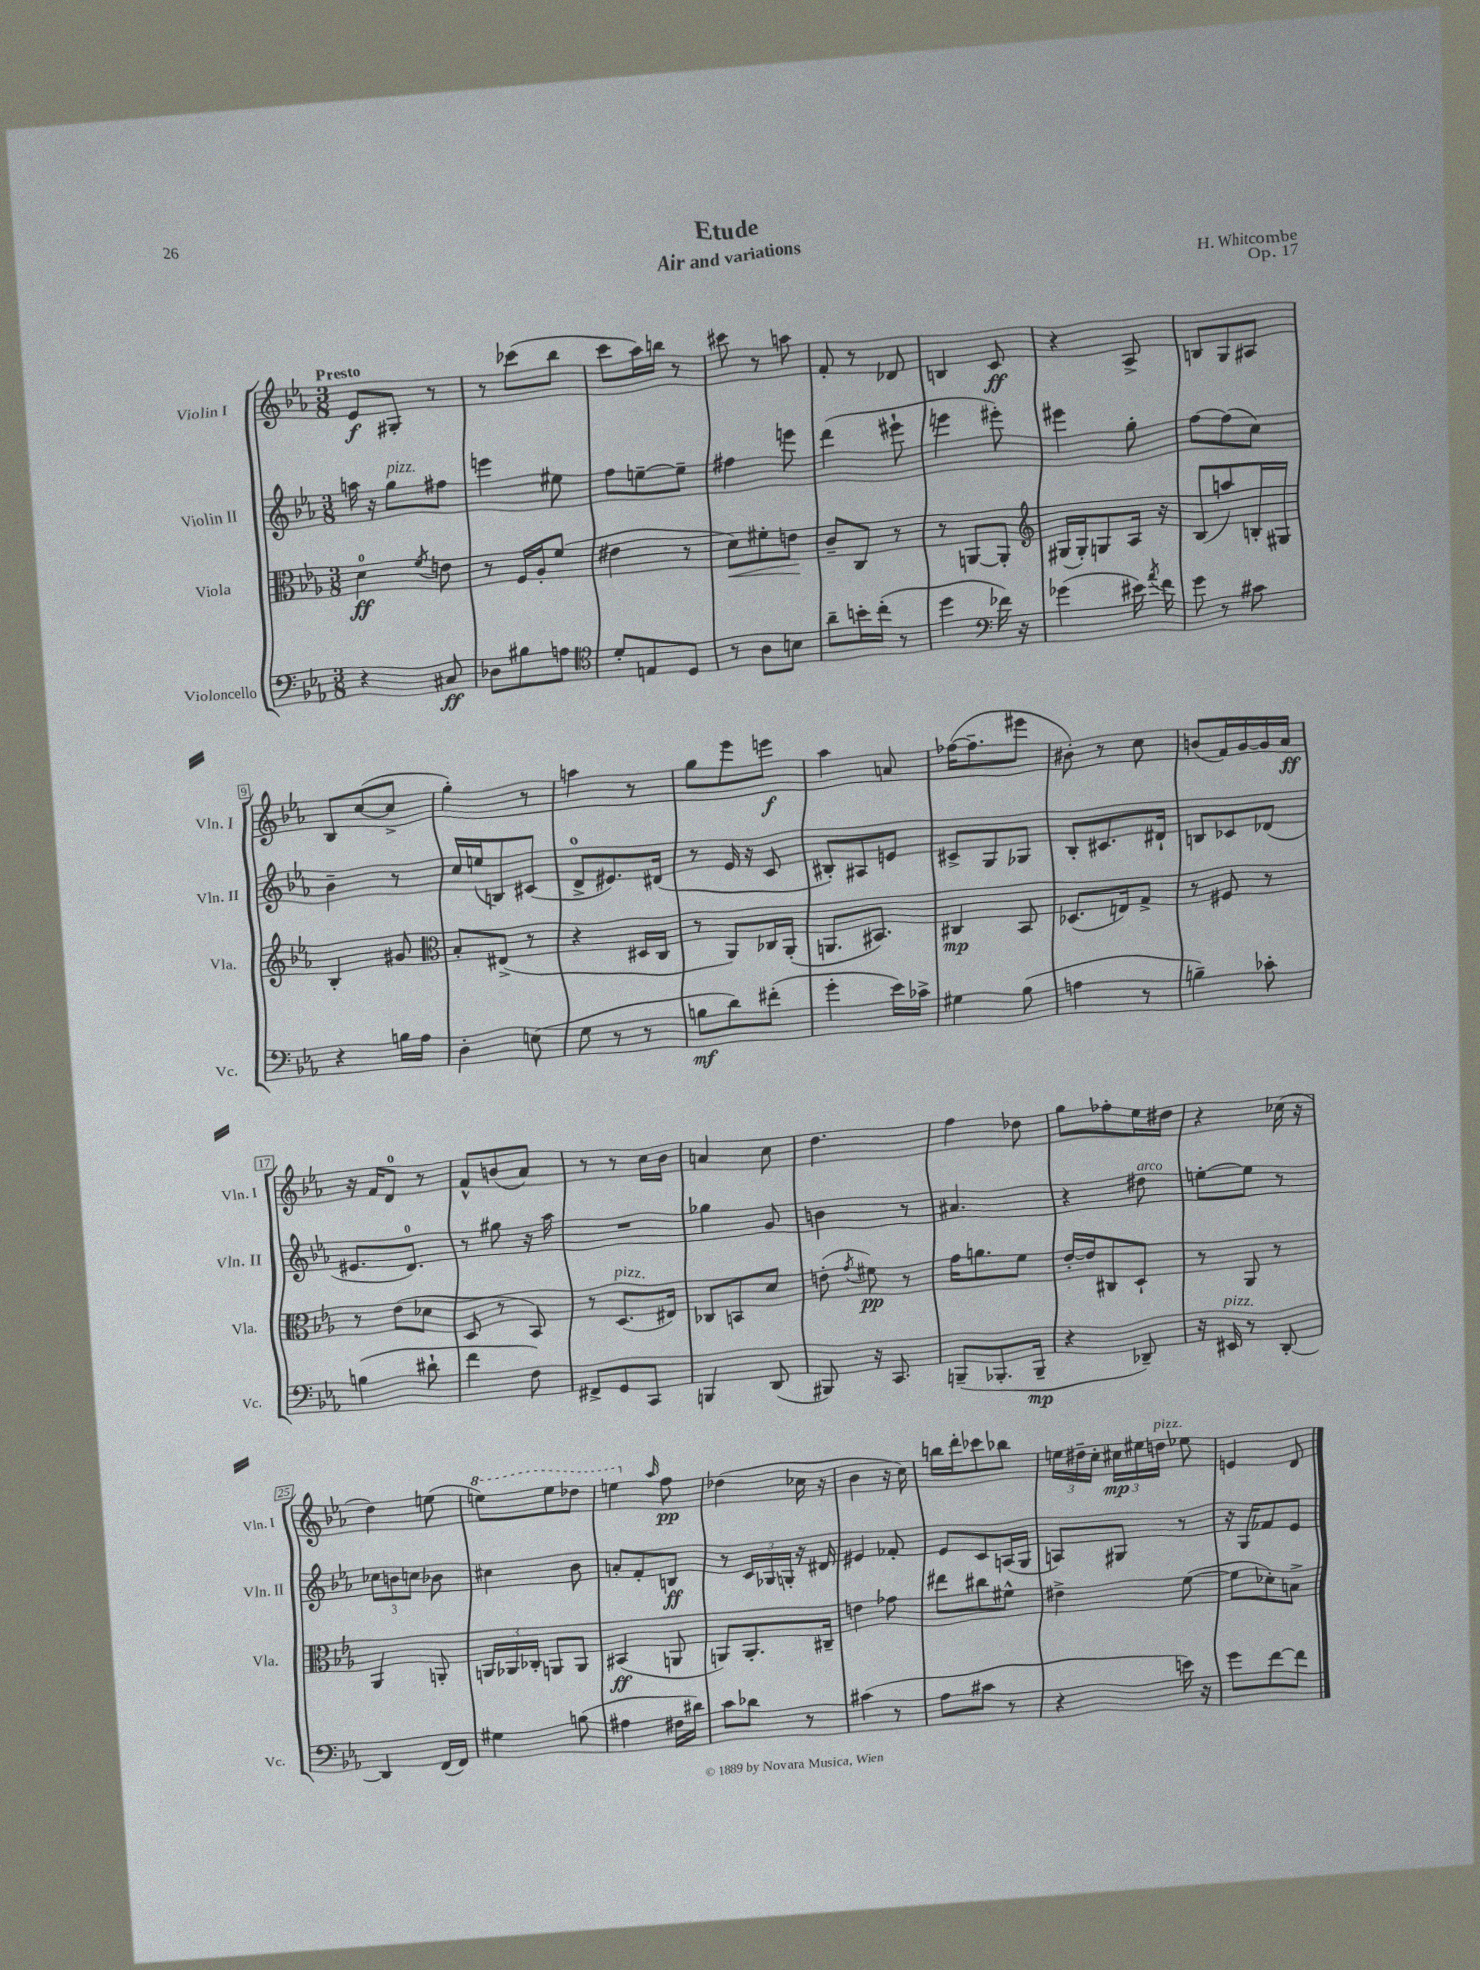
\header { title = "Etude" composer = "H. Whitcombe" subtitle = "Air and variations" opus = "Op. 17" }
<<
\new StaffGroup <<
\new Staff = "s0" \with { instrumentName = "Violin I" shortInstrumentName = "Vln. I" } {
    \clef treble \key ees \major \numericTimeSignature \time 3/8 \tempo "Presto"
    \autoBeamOff ees'8[\f gis8]-. r8 |
    r8 ces'''8[( bes''8] |
    c'''8[ aes''16) b''16] r8 |
    cis'''8 r8 a''8 |
    f'8-. r8 des'8 |
    b4 c'8\ff |
    r4 aes8-> |
    b8[ g8 ais8] |
    bes8[ c''8~( c''8]-> |
    g''4-.) r8 |
    a''4 r8 |
    g''8[ ees'''8 e'''8]\f |
    aes''4 a'8 |
    fes''16[~( fes''8.-- eis'''8] |
    bis'8-.) r8 c''8 |
    b'8[( f'16) g'16~ g'16 aes'16]\ff |
    r16 f'16[ d'8]-0 r8 |
    f'8[-^ b'8( aes'8]) |
    r8 r8 c''16[ bes'16] |
    a'4 c''8 |
    d''4. |
    f''4 des''8 |
    g''8[ fes''8-. ees''16 dis''16] |
    r4 ces''16( r16 |
    d''4) e''8( |
    \ottava #1 e'''8[) e'''8 des'''8] |
    e'''4 \ottava #0 \grace { aes''16 } f''8\pp |
    des''4( ces''16 r16 |
    bes'4 r16 c''16) |
    b''16[ d'''16-. ces'''8 bes''8] |
    \tuplet 3/2 { e''16[ dis''16-- c''16]-. } \tuplet 3/2 { cis''16[\mp eis''16 d''16]^\markup { \italic "pizz." } } ees''8 |
    e'4 d'8 \bar "|." |
}
\new Staff = "s1" \with { instrumentName = "Violin II" shortInstrumentName = "Vln. II" } {
    \clef treble \key ees \major \numericTimeSignature \time 3/8
    \autoBeamOff a''16 r16 g''8[^\markup { \italic "pizz." } fis''8] |
    e'''4 eis''8 |
    f''8[ e''8~-- e''8]-- |
    fis''4 e'''8 |
    d'''4( eis'''8-! |
    e'''4 eis'''8-.) |
    eis'''4 g''8-. |
    f''8[~ f''8( c''8]) |
    bes'4-- r8 |
    c''16[ e''16( b8) cis'8]( |
    d'8[-0-> eis'8.) dis'16]( |
    r8 ees'16 r16 c'8 |
    bis8[-.) ais8 e'8] |
    cis'8[-> g8 ges8] |
    bes8[-. cis'8. dis'16]-! |
    b8[ ces'8 des'8]( |
    eis'8.[ d'8.]-0) |
    r8 gis''8 r16 aes''16 |
    R4. |
    ges''4 g'8 |
    b'4 r8 |
    ais'4. |
    r4 dis''8^\markup { \italic "arco" } |
    e''8[~-. e''8] r8 |
    \tuplet 3/2 { ces''8[ b'8 c''8] } bes'8 |
    cis''4 bes'8 |
    a'8[-. f'8-. b8]\ff |
    r8 \tuplet 3/2 { c'16[ ges16 g16]-. } r16 dis'16 |
    eis'4 fes'8-. |
    ees'8[ c'8 a16( g16] |
    a8[) gis8] r8 |
    r16 g16[ fes'8 ees'8] \bar "|." |
}
\new Staff = "s2" \with { instrumentName = "Viola" shortInstrumentName = "Vla." } {
    \clef alto \key ees \major \numericTimeSignature \time 3/8
    \autoBeamOff d'4-0\ff \acciaccatura { f'8 } e'8 |
    r8 f16[ aes16-. f'8]( |
    eis'4 r8 |
    d'8[\<) fis'8-. e'8]\! |
    c'8[-- c8] r8 |
    r8 a,8[~ a,8]-. |
    \clef treble gis16[( gis16-.) g8 aes16] r16 |
    bes8[( a''8) b16-. gis16] |
    bes4-. gis'8 |
    \clef alto bes8[-. eis8]->( r8 |
    r4 dis16[ c16] |
    r8 aes,8[) ces16 aes,16]-.( |
    a,8.[ bis,8.]) |
    cis4\mp bes,8 |
    des8.[( e16) g8]-> |
    r8 fis8 r8 |
    r8 ees'8[( des'8] |
    d8 r8 bes,8) |
    r8 d8.[^\markup { \italic "pizz." }( eis16]) |
    ces8[ b,8 d'8] |
    e'8-.( \acciaccatura { g'8 } fis'8\pp) r8 |
    g'16[ a'8. f'8] |
    ees'16[~-. ees'16 cis8 d8]-! |
    r8 aes,8 r8 |
    aes,4 a,8-. |
    \tuplet 3/2 { a,16[ aes,16 ces16]-. } a,8[ a,8] |
    bis,4\ff( a,8 |
    a,8[) a,8.-. cis16]-- |
    e'4 ges'8 |
    eis''8[ cis''8 fis'8]-^ |
    eis'4-> f'8~( |
    f'8[ des'8-.) b8]-> \bar "|." |
}
\new Staff = "s3" \with { instrumentName = "Violoncello" shortInstrumentName = "Vc." } {
    \clef bass \key ees \major \numericTimeSignature \time 3/8
    \autoBeamOff r4 cis8\ff |
    des8[ bis8 a8] |
    \clef tenor d'8[-. e8 d8] |
    r8 aes8[ b8] |
    aes'8[-- b'16-. c''16]-.( r8 |
    d''4 \clef bass fes'16) r16 |
    ges'4( eis'16) \acciaccatura { aes'8 } f'16 |
    g'8 r8 cis'8 |
    r4 b16[ aes16] |
    d4-. e8( |
    g8 r8 r8 |
    b8[\mf d'8) fis'8]-.( |
    g'4-. ees'16[) ces'16]-> |
    gis4 bes8( |
    a4 r8 |
    b4--) ces'8-. |
    b4( dis'8-! |
    f'4 f8) |
    fis,8[-> g,8 c,8] |
    b,,4 d,8( |
    bis,,8) r16 c,8. |
    b,,8[--( bes,,8.-. bes,,16]--\mp |
    r4 des,8--) |
    r16 eis,16^\markup { \italic "pizz." } r8 d,8~-. |
    d,4 f,16[( f,16]) |
    gis4 b8( |
    ais4 fis16[ dis'16]) |
    c'8[ des'8] r8 |
    cis'4( r8 |
    aes8[ cis'8] r8 |
    r4 e'16) r16 |
    g'8[ f'8~ f'8] \bar "|." |
}
>>
>>
\layout { \context { \Score \override BarNumber.stencil = #(make-stencil-boxer 0.1 0.3 ly:text-interface::print) } }
